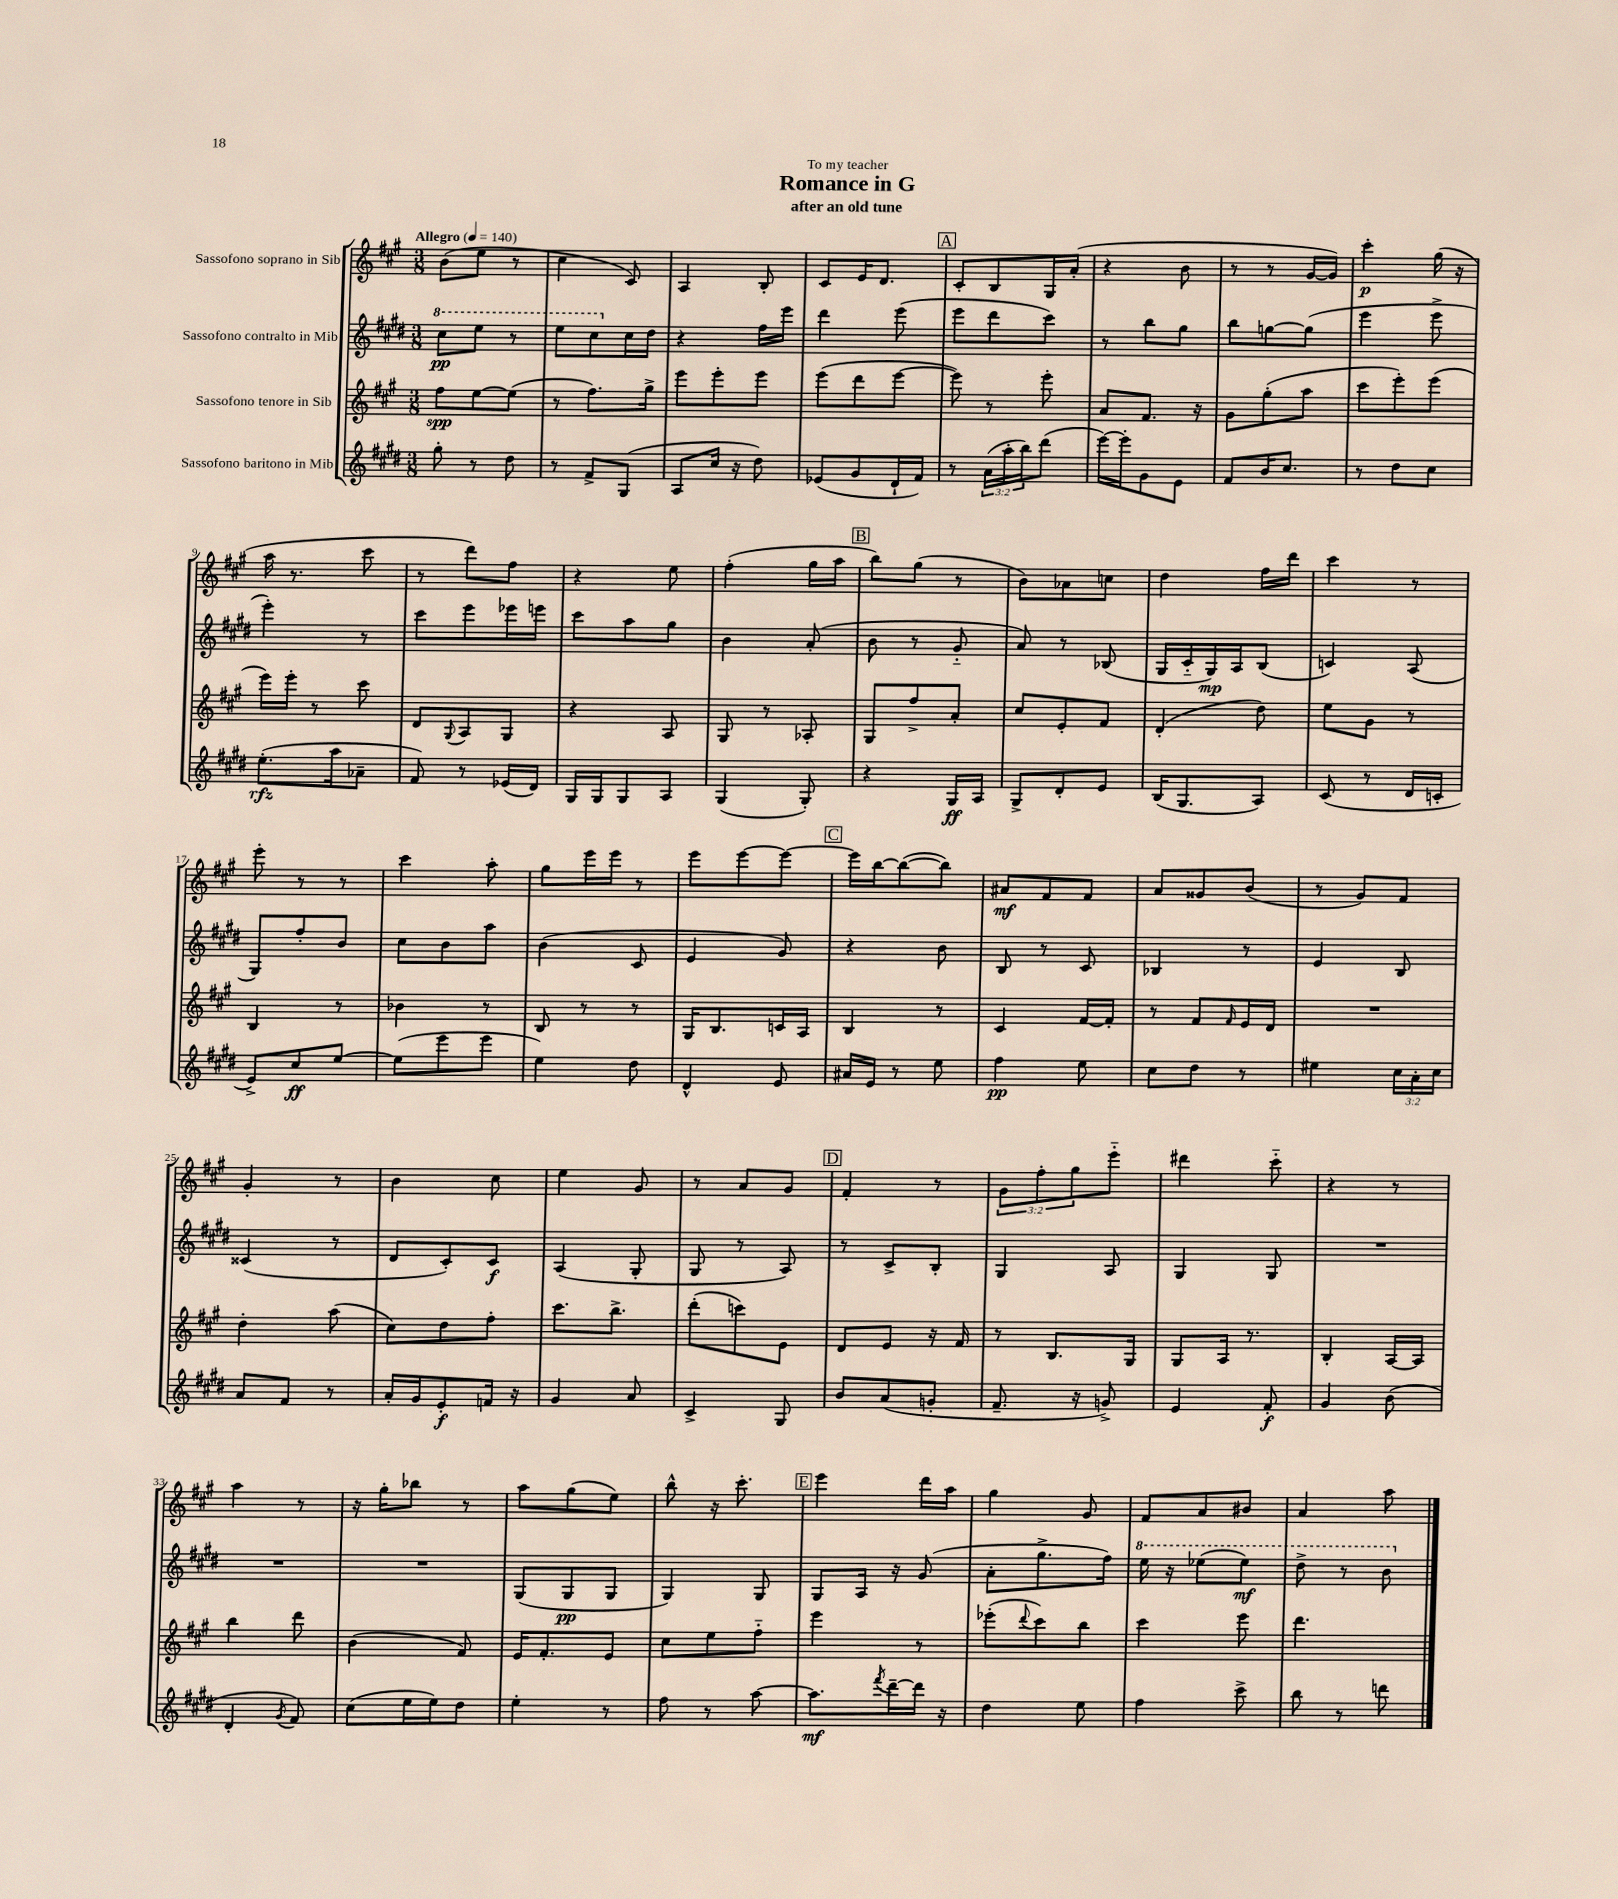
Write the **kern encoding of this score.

**kern	**kern	**kern	**kern
*staff4	*staff3	*staff2	*staff1
*clefG2	*clefG2	*clefG2	*clefG2
*k[f#c#g#d#]	*k[f#c#g#]	*k[f#c#g#d#]	*k[f#c#g#]
*M3/8	*M3/8	*M3/8	*M3/8
*MM140	*MM140	*MM140	*MM140
8gg#'\	8ff#\L	8ccc#\L	(8b\L
8r	[8ee\	8eee\J	8ee\J
8dd#\	(8ee\]J	8r	8r
=	=	=	=
8r	8r	8eee\L	4cc#\
8f#^/L	8.ff#\L)	8ccc#\	.
(8G#/J	.	16cc#\L	8c#/)
.	16gg#^\Jk	16dd#\JJ	.
=	=	=	=
8A/L	8eee\L	4r	4A/
16cc#/Jk	8eee'\	.	.
16r	.	.	.
8dd#\)	8eee\J	16ff#\LL	8B'/
.	.	16eee\JJ	.
=	=	=	=
(8e-/L	(8eee\L	4ddd#\	8c#/L
8g#/	8ddd\	.	16e/K
.	.	.	8.d/J
16d#`/L	[8eee\J	(8eee\	.
16f#/JJ)	.	.	.
=	=	=	=
8r	8eee\])	8eee\L	8c#'/L
(24a\LL	8r	8ddd#\	8B/
24aa'\	.	.	.
24bb\J)	.	.	.
(8ddd#\J	8eee'\	8ccc#\J)	16G#/L
.	.	.	(16a'/JJ
=	=	=	=
[16eee\LL)	8a/L	8r	4r
16eee'\]J	.	.	.
8g#\	8.f#/J	8bb\L	.
8e\J	.	8gg#\J	8b\
.	16r	.	.
=	=	=	=
8f#/L	8g#\L	8bb\L	8r
16b/K	(8gg#'\	[8gg\	8r
8.cc#/J	.	.	.
.	8aa\J	(8gg\]J	[16g#/LL
.	.	.	16g#/]JJ)
=	=	=	=
8r	8ccc#\L	4eee\	4ccc#'\
8dd#\L	8eee'\)	.	.
8cc#\J	(8eee\J	8eee^\	(16gg#\
.	.	.	16r
=	=	=	=
(8.ee'\L	16eee\LL)	4eee'\)	16aa\
.	16eee'\JJ	.	8.r
.	8r	.	.
16aa\k	.	.	.
8a-~\J	8ccc#\	8r	8ccc#\
=	=	=	=
8f#/)	8d/L	8ccc#\L	8r
.	8qqG#/	.	.
8r	8A/	8eee\	8ddd\L)
(16e-/LL	8G#/J	16eee-\L	8ff#\J
16d#/JJ)	.	16eee\JJ	.
=	=	=	=
16G#/LL	4r	8ccc#\L	4r
16G#/J	.	.	.
8G#/	.	8aa\	.
8A/J	8A/	8gg#\J	8ee\
=	=	=	=
(4G#/	8G#/	4b\	(4ff#'\
.	8r	.	.
8G#'/)	8A-'/	(8a'/	16gg#\LL
.	.	.	16aa\JJ
=	=	=	=
4r	8G#/L	8b\	8bb\L)
.	8ff#^/	8r	(8gg#\J
16G#/LL	8a'/J	8g#'~/	8r
16A/JJ	.	.	.
=	=	=	=
8G#^/L	8cc#/L	8a/)	8b\L)
8d#'/	8e'/	8r	8a-\
8e/J	8f#/J	(8B-/	8cc\J
=	=	=	=
(16B/LK	(4d'/	16G#/LL	4dd\
8.G#/	.	16c#'~/	.
.	.	16G#/)	.
.	.	16A/J	.
8A/J)	8dd\)	(8B/J	16ff#\LL
.	.	.	16ddd\JJ
=	=	=	=
(8c#/	8ee\L	4c/)	4ccc#\
8r	8g#\J	.	.
16d#/LL	8r	(8A/	8r
16c'/JJ	.	.	.
=	=	=	=
8e^/L)	4B/	8G#/L)	8eee'\
8cc#/	.	8ff#'/	8r
[8ee/J	8r	8b/J	8r
=	=	=	=
(8ee\]L	4b-\	8cc#\L	4ccc#\
8eee\	.	8b\	.
8eee\J	8r	8aa\J	8aa'\
=	=	=	=
4ee\)	8B/	(4b\	8gg#\L
.	8r	.	16eee\L
.	.	.	16eee\JJ
8dd#\	8r	8c#/	8r
=	=	=	=
4d#^^/	16G#/LK	4e/	8eee\L
.	8.B/	.	.
.	.	.	[8eee\
8e/	16c/L	8g#/)	8eee\_J
.	16A/JJ	.	.
=	=	=	=
16a#/LL	4B/	4r	16eee\]LL
16e/JJ	.	.	[16bb\J
8r	.	.	(8bb\_
8ee\	8r	8b\	8bb\]J)
=	=	=	=
4ff#\	4c#/	8B/	8a#/L
.	.	8r	8f#/
8ee\	[16f#/LL	8c#/	8f#/J
.	16f#'/]JJ	.	.
=	=	=	=
8cc#\L	8r	4B-/	8a/L
8dd#\J	8f#/L	.	8g##/
.	16qqf#/	.	.
8r	16e/L	8r	(8b/J
.	16d/JJ	.	.
=	=	=	=
4ee#\	4.r	4e/	8r
.	.	.	8g#/L)
24cc#\LL	.	8B/	8f#/J
24a'\	.	.	.
24cc#\JJ	.	.	.
=	=	=	=
8a/L	4dd'\	(4c##/	4g#'/
8f#/J	.	.	.
8r	(8aa\	8r	8r
=	=	=	=
16a'/LL	8cc#\L)	8d#/L	4b\
16g#/J	.	.	.
8e'/	8dd\	8c#'/)	.
16f/Jk	8ff#'\J	8c#/J	8cc#\
16r	.	.	.
=	=	=	=
4g#/	8.ccc#\L	(4A/	4ee\
.	8.bb^\J	.	.
8a/	.	8G#'/	8g#/
=	=	=	=
4c#^/	(8ddd'\L	8G#/	8r
.	8ccc\)	8r	8a/L
8G#/	8e\J	8A/)	8g#/J
=	=	=	=
8b/L	8d/L	8r	4f#'/
(8a/	8e/J	8c#^/L	.
8g'/J	16r	8B'/J	8r
.	16f#/	.	.
=	=	=	=
8.f#~/	8r	4G#/	12g#\L
.	.	.	12ff#'\
.	8.B/L	.	.
.	.	.	12gg#\
16r	.	.	.
8g^/)	.	8A/	8eee'~\J
.	16G#/Jk	.	.
=	=	=	=
4e/	8G#/L	4G#/	4ddd#\
.	16A/Jk	.	.
.	8.r	.	.
8f#'/	.	8G#/	8ccc#'~\
=	=	=	=
4g#/	4B'/	4.r	4r
(8b\	[16A/LL	.	8r
.	16A/]JJ	.	.
=	=	=	=
4d#'/	4bb\	4.r	4aa\
8qg#/	.	.	.
8f#/)	8ddd\	.	8r
=	=	=	=
(8cc#\L	(4b\	4.r	16r
.	.	.	16gg#'\LK
16ee\L	.	.	8bb-\J
16ee\J)	.	.	.
8dd#\J	8f#/)	.	8r
=	=	=	=
4ee'\	16e/LK	(8G#/L	8aa\L
.	8.f#'/	.	.
.	.	8G#/	(8gg#\
8r	8e/J	8G#/J	8ee\J)
=	=	=	=
8ff#\	8cc#\L	4G#/)	8bb^^\
8r	8ee\	.	16r
.	.	.	8.ccc#'\
[8aa\	8ff#'~\J	8G#/	.
=	=	=	=
8.aa\]L	4eee\	8G#/L	4eee\
.	.	16A/Jk	.
8qfff#/	.	.	.
[16ddd#~\L	.	16r	.
16ddd#\]JJ	8r	(8g#/	16ddd\LL
16r	.	.	16aa\JJ
=	=	=	=
4dd#\	(8eee-'\L	8a'\L	4gg#\
.	8qqddd/	.	.
.	8ccc#\)	8.gg#^\	.
8ee\	8bb\J	.	8g#/
.	.	16ff#\Jk)	.
=	=	=	=
4ff#\	4ccc#\	16eee\	8f#/L
.	.	16r	.
.	.	(8eee-\L	8a/
8ccc#^\	8eee\	8eee-\J)	8b#/J
=	=	=	=
8bb\	4.ddd\	8ddd#^\	4a/
8r	.	8r	.
8ddd\	.	8bb\	8aa\
==	==	==	==
*-	*-	*-	*-
